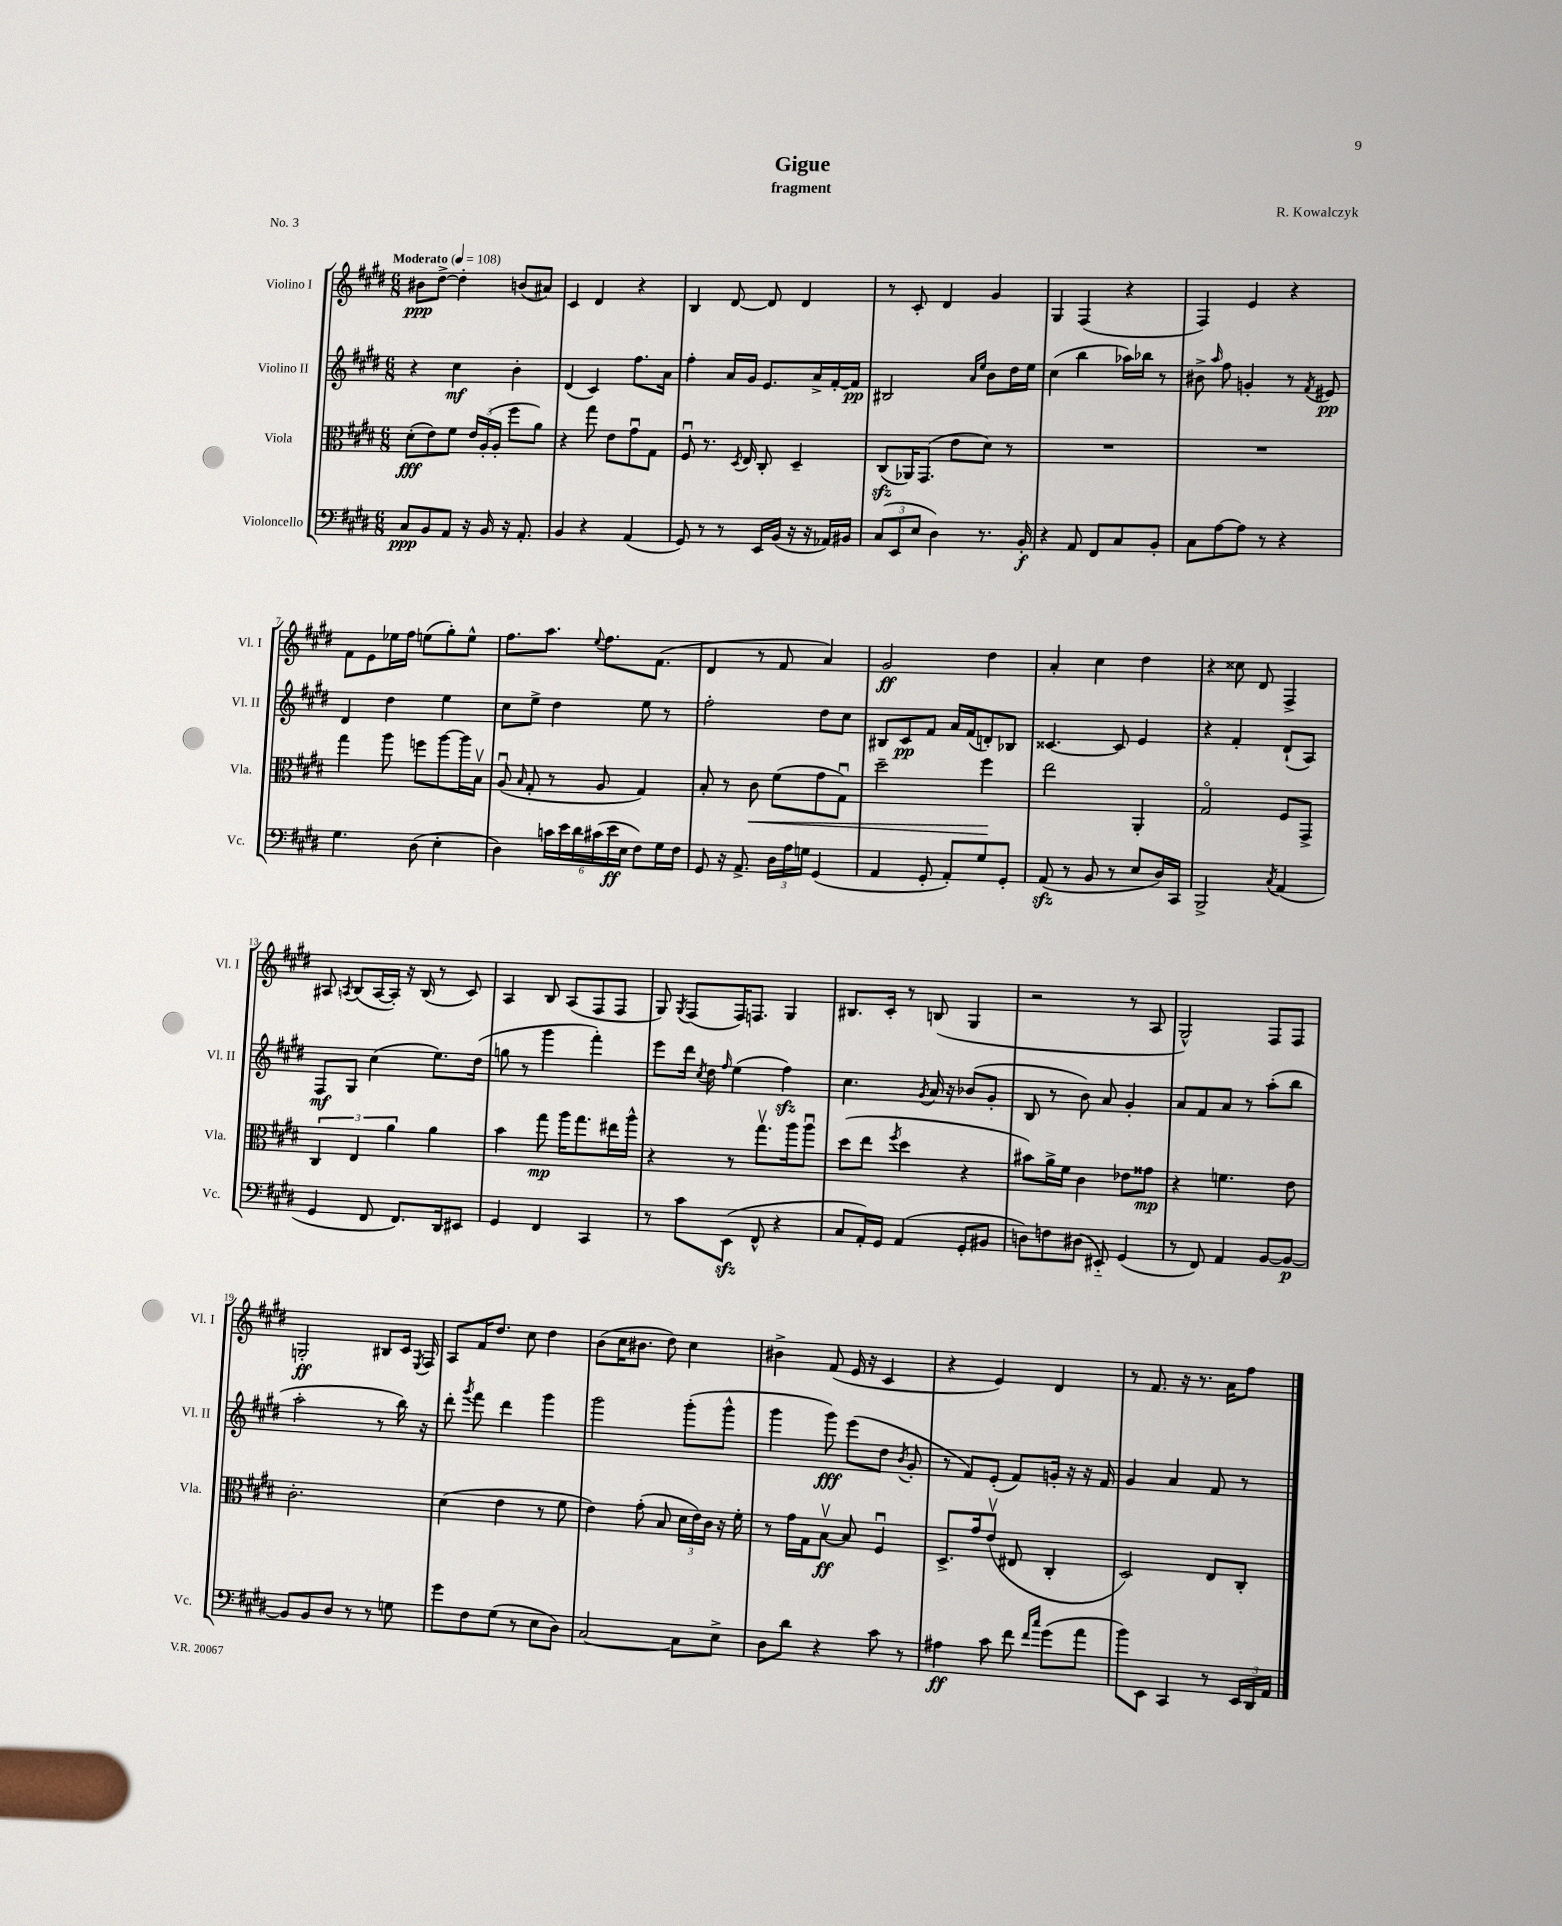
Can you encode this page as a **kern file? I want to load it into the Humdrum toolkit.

**kern	**dynam	**kern	**dynam	**kern	**dynam	**kern	**dynam
*part4	*part4	*part3	*part3	*part2	*part2	*part1	*part1
*staff4	*staff4	*staff3	*staff3	*staff2	*staff2	*staff1	*staff1
*I"Violoncello	*	*I"Viola	*	*I"Violino II	*	*I"Violino I	*
*I'Vc.	*	*I'Vla.	*	*I'Vl. II	*	*I'Vl. I	*
*clefF4	*	*clefC3	*	*clefG2	*	*clefG2	*
*k[f#c#g#d#]	*	*k[f#c#g#d#]	*	*k[f#c#g#d#]	*	*k[f#c#g#d#]	*
*M6/8	*	*M6/8	*	*M6/8	*	*M6/8	*
*MM108	*	*MM108	*	*MM108	*	*MM108	*
=1	=1	=1	=1	=1	=1	=1	=1
!	!	!	!	!	!	!LO:TX:a:B:t=Moderato	!
8C#/L	ppp	(8d#'\L	fff	4r	.	8b#X\L	ppp
8BB/	.	8e\)	.	.	.	[8dd#^\J	.
8AA/J	.	8f#\J	.	4cc#\	mf	4dd#'\]	.
16r	.	24e/LL	.	.	.	.	.
.	.	(24A'/	.	.	.	.	.
16BB/	.	.	.	.	.	.	.
.	.	24A'/JJ	.	.	.	.	.
16r	.	8ff#\L	.	4b'\	.	(8bn/L	.
8.AA'/	.	.	.	.	.	.	.
.	.	8a\J)	.	.	.	8a#X/J)	.
=2	=2	=2	=2	=2	=2	=2	=2
4BB/	.	4r	.	(4d#/	.	4c#/	.
4r	.	8gg#\	.	4c#/)	.	4d#/	.
.	.	8e\L	.	.	.	.	.
(4AA/	.	8g#u\	.	8.ff#\L	.	4r	.
.	.	8G#\J	.	.	.	.	.
.	.	.	.	16a\Jk	.	.	.
=3	=3	=3	=3	=3	=3	=3	=3
8GG#/)	.	8F#u/	.	4ff#'\	.	4B/	.
8r	.	8.r	.	.	.	.	.
8r	.	.	.	16a/LL	.	[8d#/	.
.	.	8qD#/	.	.	.	.	.
.	.	16E/	.	16g#/JJ	.	.	.
16EE/LL	.	8C#'/	.	8.e/L	.	8d#/]	.
(16BB/JJ	.	.	.	.	.	.	.
16r	.	4D#~/	.	.	.	4d#/	.
16r	.	.	.	16a^/L	.	.	.
16AA-X/LL)	.	.	.	[16f#'/	.	.	.
16BB#X/JJ	.	.	.	16f#/JJ]	pp	.	.
=4	=4	=4	=4	=4	=4	=4	=4
(12C#/L	.	(8C#zz/L	.	2B#X/	.	8r	.
12EE/	.	.	.	.	.	.	.
.	.	16AA-X/K)	.	.	.	8c#'/	.
12E/J	.	.	.	.	.	.	.
.	.	(8.GG#/J	.	.	.	.	.
4D#\)	.	.	.	.	.	4d#/	.
.	.	8e\L	.	.	.	.	.
.	.	.	.	16qqa/LL	.	.	.
.	.	.	.	16qqee/JJ	.	.	.
8.r	.	8d#\J)	.	8b\L	.	4g#/	.
.	.	8r	.	16dd#\L	.	.	.
16BB'/	f	.	.	16ee\JJ	.	.	.
=5	=5	=5	=5	=5	=5	=5	=5
4r	.	2.r	.	(4cc#\	.	4G#/	.
8AA/	.	.	.	4bb\	.	(4F#/	.
8FF#/L	.	.	.	.	.	.	.
8C#/	.	.	.	16aa-X\LL)	.	4r	.
.	.	.	.	16bb-X\JJ	.	.	.
8BB'/J	.	.	.	8r	.	.	.
=6	=6	=6	=6	=6	=6	=6	=6
8C#\L	.	2.r	.	8b#X^\	.	4F#/)	.
.	.	.	.	16qqaa/	.	.	.
[8A\	.	.	.	8ff#\	.	.	.
8A\J]	.	.	.	4gn'/	.	4e/	.
8r	.	.	.	.	.	.	.
4r	.	.	.	8r	.	4r	.
.	.	.	.	8qf#/	.	.	.
.	.	.	.	8e#X/	pp	.	.
!!LO:LB:g=z
=7	=7	=7	=7	=7	=7	=7	=7
4.G#\	.	4gg#\	.	4d#/	.	8f#\L	.
.	.	.	.	.	.	8e\	.
.	.	8aa\	.	4dd#\	.	16ee-X\L	.
.	.	.	.	.	.	16ff#\JJ	.
(8D#\	.	8ffn\L	.	.	.	(8een\L	.
4E'\	.	[8aa\	.	4ee\	.	8gg#'\)	.
.	.	16aa\L]	.	.	.	8ee^^\J	.
.	.	16Bv\JJ	.	.	.	.	.
=8	=8	=8	=8	=8	=8	=8	=8
4D#\)	.	(8Au/	.	8cc#\L	.	8.ff#\L	.
.	.	16qqB/	.	.	.	.	.
.	.	8G#'/	.	8ee^\J	.	.	.
.	.	.	.	.	.	8.aa\J	.
24cn\LL	.	8r	.	4dd#\	.	.	.
24e\	.	.	.	.	.	.	.
24d#\	.	.	.	.	.	.	.
.	.	.	.	.	.	8qqee/	.
(24c#X\	.	8A/	.	.	.	8.ff#\L	.
24e\	ff	.	.	.	.	.	.
24E\JJ	.	.	.	.	.	.	.
8F#\L)	.	4G#/)	.	8ee\	.	.	.
.	.	.	.	.	.	(8.f#\J	.
16G#\L	.	.	.	8r	.	.	.
16F#\JJ	.	.	.	.	.	.	.
=9	=9	=9	=9	=9	=9	=9	=9
8GG#/	.	8B'/	.	2ff#'\	.	4d#/	.
16r	.	8r	.	.	.	.	.
8.AA^/	.	.	.	.	.	.	.
!	!	!	!LO:HP:b	!	!	!	!
.	.	8c#\	<	.	.	8r	.
24D#\LL	.	(8f#\L	.	.	.	8f#/	.
24A\	.	.	.	.	.	.	.
24Gn\JJ	.	.	.	.	.	.	.
(4GG#/	.	8g#\	.	8dd#\L	.	4a/)	.
.	.	8G#u\J)	.	8cc#\J	.	.	.
=10	=10	=10	=10	=10	=10	=10	=10
4AA/	.	2dd#~\	.	8B#X/L	.	2g#/	ff
.	.	.	.	8c#/	pp	.	.
8GG#'/	.	.	.	8f#/J	.	.	.
8AA'/L)	.	.	.	16a/LL	.	.	.
.	.	.	.	(16f#/J	.	.	.
8G#/	.	4ff#\	.	8dn'/)	.	4dd#\	.
8GG#'/J	.	.	.	8B-X/J	.	.	.
.	.	.	[	.	.	.	.
=11	=11	=11	=11	=11	=11	=11	=11
(8AAzz/	.	2ee\	.	[4.c##X/	.	4a'/	.
8r	.	.	.	.	.	.	.
8BB/	.	.	.	.	.	4cc#\	.
8r	.	.	.	8c##/]	.	.	.
8E/L	.	4AA'/	.	4e/	.	4dd#\	.
16D#/L)	.	.	.	.	.	.	.
16CC#/JJ	.	.	.	.	.	.	.
=12	=12	=12	=12	=12	=12	=12	=12
2BBB^/	.	2G#/	.	4r	.	4r	.
.	.	.	.	4f#'/	.	8cc##X\	.
.	.	.	.	.	.	8d#/	.
8qC#/	.	.	.	.	.	.	.
(4AA/	.	8F#/L	.	(8d#`/L	.	4F#^/	.
.	.	8GG#^/J	.	8A/J)	.	.	.
!!LO:LB:g=z
=13	=13	=13	=13	=13	=13	=13	=13
4GG#/	.	6C#/	.	8F#/L	mf	8A#X/	.
.	.	.	.	.	.	8qAn/	.
.	.	.	.	8G#/J	.	(8B/L	.
.	.	6E/	.	.	.	.	.
8FF#/	.	.	.	(4cc#\	.	[16A/L	.
.	.	.	.	.	.	16A'/JJ])	.
.	.	6a\	.	.	.	.	.
8.FF#/L)	.	.	.	.	.	16r	.
.	.	.	.	.	.	(16B/	.
.	.	4a\	.	8.ee\L)	.	8r	.
16DD#/k	.	.	.	.	.	.	.
8EE#X/J	.	.	.	.	.	8c#/)	.
.	.	.	.	(16dd#\Jk	.	.	.
=14	=14	=14	=14	=14	=14	=14	=14
4GG#/	.	4b\	.	8ggn\	.	4A/	.
.	.	.	.	8r	.	.	.
4FF#/	.	8gg#\	mp	4ggg#\	.	8B/	.
.	.	16aa\KL	.	.	.	(8A/L	.
.	.	8.gg#\	.	.	.	.	.
4CC#/	.	.	.	4fff#'\)	.	8F#/	.
.	.	16ee#X\L	.	.	.	8F#/J	.
.	.	16aa^^\JJ	.	.	.	.	.
=15	=15	=15	=15	=15	=15	=15	=15
8r	.	4r	.	8eee\L	.	8G#/)	.
.	.	.	.	.	.	8qG#/	.
8c#\L	.	.	.	16ddd#\Jk	.	(8F#/L	.
.	.	.	.	8qcc#/	.	.	.
.	.	.	.	16dd#\	.	.	.
.	.	.	.	16qqff#/	.	.	.
(8EEzz\J	.	8r	.	(4ee\	.	16F#/K)	.
.	.	.	.	.	.	8.Fn/J	.
8FF#^^/	.	8.gg#v\L	.	.	.	.	.
4r	.	.	.	4ff#zz\)	.	4G#/	.
.	.	16aa\k	.	.	.	.	.
.	.	8aau\J	.	.	.	.	.
=16	=16	=16	=16	=16	=16	=16	=16
8C#/L	.	(8dd#\L	.	4.cc#\	.	8.B#X/L	.
16AA'/L)	.	8ee\J	.	.	.	.	.
16GG#/JJ	.	.	.	.	.	16c#'/Jk	.
.	.	8qff#/	.	.	.	.	.
(4AA/	.	4dd#\	.	.	.	8r	.
.	.	.	.	8qg#/	.	.	.
.	.	.	.	16a/	.	(8Bn/	.
.	.	.	.	16r	.	.	.
8GG#'/L	.	4r	.	(8b-X/L	.	4G#/	.
8BB#X/J	.	.	.	8g#'/J	.	.	.
=17	=17	=17	=17	=17	=17	=17	=17
8Dn\L)	.	8b#X\L)	.	8B/	.	2r	.
8Fn\	.	16a^\L	.	8r	.	.	.
.	.	16f#\JJ	.	.	.	.	.
(8D#X\J	.	4c#\	.	8b\)	.	.	.
8EE#X/)	.	.	.	8a/	.	.	.
(4GG#/	.	8e-X\L	.	4g#'/	.	8r	.
.	.	8g##X\J	mp	.	.	8A/	.
=18	=18	=18	=18	=18	=18	=18	=18
8r	.	4r	.	8a/L	.	2G#^^/)	.
8FF#/)	.	.	.	8f#/	.	.	.
4AA/	.	4.fn\	.	8a/J	.	.	.
.	.	.	.	8r	.	.	.
[8BB/L	.	.	.	(8aa'\L	.	8F#/L	.
8BB/J_	p	8e\	.	8bb\J	.	8F#/J	.
!!LO:LB:g=z
=19	=19	=19	=19	=19	=19	=19	=19
8BB/L]	.	2.c#'\	.	2aa'\	.	2Gn'/	ff
8BB/	.	.	.	.	.	.	.
8D#/J	.	.	.	.	.	.	.
8r	.	.	.	.	.	.	.
8r	.	.	.	8r	.	8B#X/L	.
8Gn\	.	.	.	16bb\)	.	16c#/Jk	.
.	.	.	.	.	.	8qE/	.
.	.	.	.	16r	.	16F#/	.
=20	=20	=20	=20	=20	=20	=20	=20
8g#\L	.	(4d#\	.	8ddd#'\	.	8A/L	.
.	.	.	.	8qggg#/	.	.	.
8F#\	.	.	.	8fff#\	.	16f#/K	.
.	.	.	.	.	.	8.dd#/J	.
(8G#\J	.	4e\	.	4ddd#\	.	.	.
8r	.	.	.	.	.	8cc#\	.
8E\L	.	8r	.	4ggg#\	.	4dd#\	.
8D#\J)	.	8f#\	.	.	.	.	.
=21	=21	=21	=21	=21	=21	=21	=21
[2C#/	.	4e\)	.	2ggg#\	.	(8b\L	.
.	.	.	.	.	.	16cc#\K	.
.	.	.	.	.	.	8.b#X\J	.
.	.	(8g#'\	.	.	.	.	.
.	.	8B/	.	.	.	8dd#\)	.
8C#\L]	.	24d#\LL	.	(8ggg#'\L	.	4cc#\	.
.	.	24e\)	.	.	.	.	.
.	.	24c#\JJ	.	.	.	.	.
8E^\J	.	16r	.	8ggg#^^\J	.	.	.
.	.	16f#'\	.	.	.	.	.
=22	=22	=22	=22	=22	=22	=22	=22
8D#\L	.	8r	.	4ggg#\	.	4b#X^\	.
8d#\J	.	16g#\LL	.	.	.	.	.
.	.	16G#\J	.	.	.	.	.
4r	.	[8Bv\J	ff	8ggg#\)	fff	(8f#/	.
.	.	8B/]	.	(8eee\L	.	16e/	.
.	.	.	.	.	.	16r	.
8c#\	.	4F#u/	.	8dd#\J	.	4c#/	.
.	.	.	.	8qb/	.	.	.
8r	.	.	.	8g#'/	.	.	.
=23	=23	=23	=23	=23	=23	=23	=23
4A#X\	ff	8.D#^/L	.	8r	.	4r	.
.	.	.	.	8f#/L)	.	.	.
.	.	16g#/k	.	.	.	.	.
8c#\	.	(8ev/J	.	(8e'/J	.	4e/)	.
8f#\	.	8E#X/	.	8f#/L)	.	.	.
16qqf#/LL	.	.	.	.	.	.	.
16qqcc#/JJ	.	.	.	.	.	.	.
(8g#\L	.	4C#'/	.	16gn'/Jk	.	4d#/	.
.	.	.	.	16r	.	.	.
8a\J	.	.	.	16r	.	.	.
.	.	.	.	16f#/	.	.	.
=24	=24	=24	=24	=24	=24	=24	=24
8b\L)	.	2D#/)	.	4g#/	.	8r	.
8EE\J	.	.	.	.	.	8.f#/	.
4CC#/	.	.	.	4a/	.	.	.
.	.	.	.	.	.	16r	.
.	.	.	.	.	.	8.r	.
8r	.	8E/L	.	8f#/	.	.	.
.	.	.	.	.	.	16a\KL	.
24EE/LL	.	8C#'/J	.	8r	.	8ff#\J	.
24DD#/	.	.	.	.	.	.	.
24AA/JJ	.	.	.	.	.	.	.
==	==	==	==	==	==	==	==
*-	*-	*-	*-	*-	*-	*-	*-
